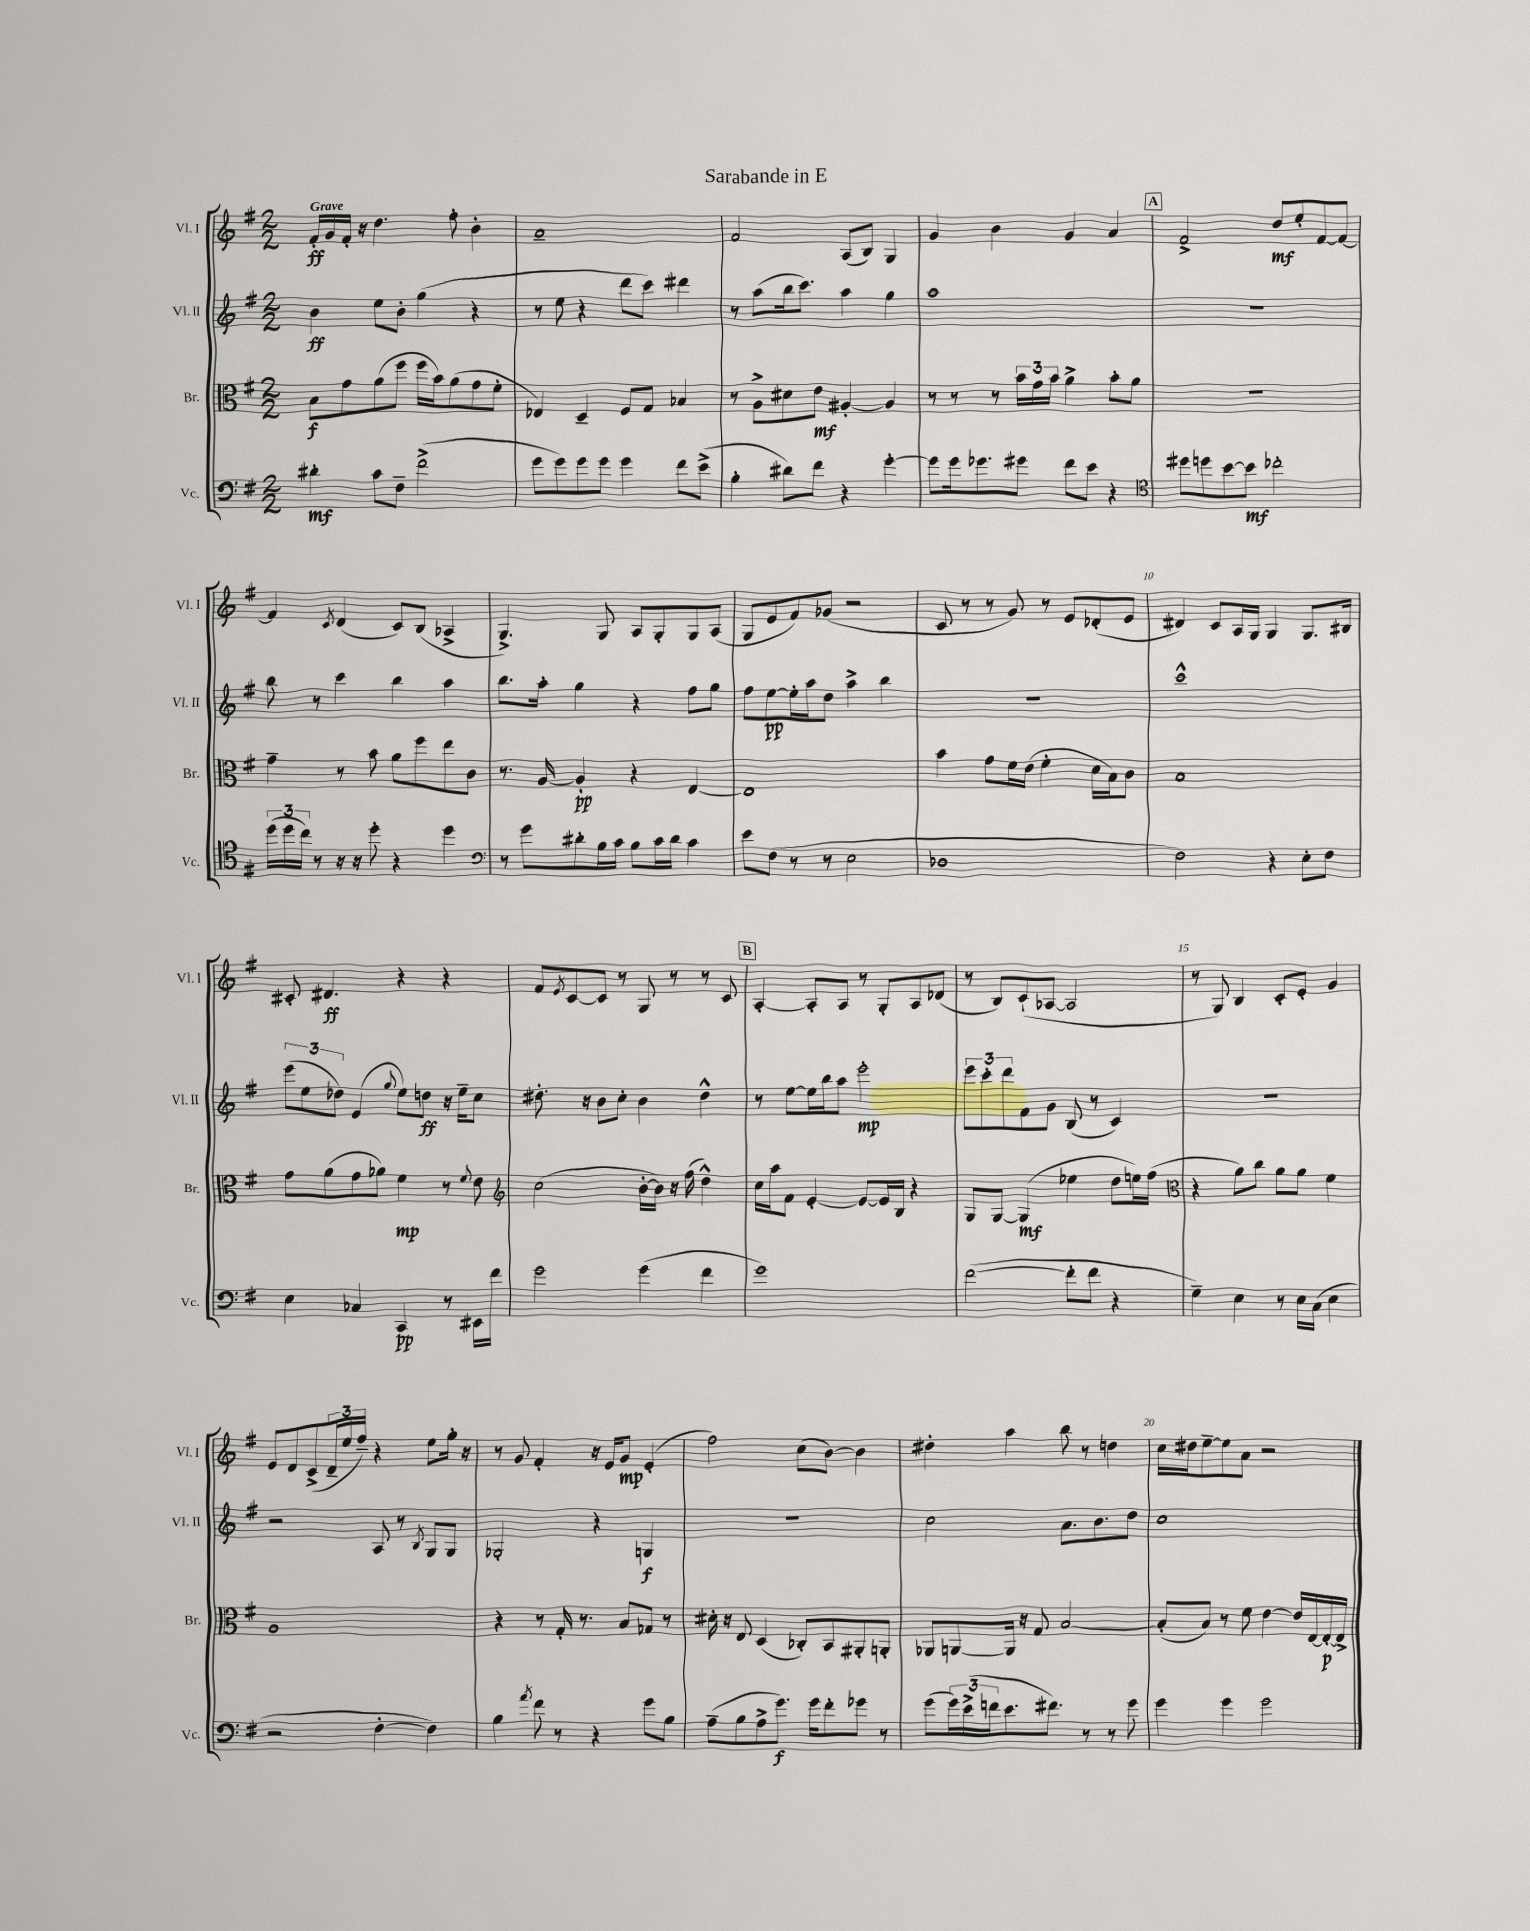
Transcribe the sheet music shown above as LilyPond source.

\header { title = "Sarabande in E" }
<<
\new StaffGroup <<
\new Staff = "s0" \with { instrumentName = "Vl. I" shortInstrumentName = "Vl. I" } {
    \clef treble \key g \major \numericTimeSignature \time 2/2 \tempo "Grave"
    fis'16-.\ff g'16 fis'16-. r16 d''4. fis''8-. b'4-. |
    a'1-- |
    fis'2 a8( b8) g4 |
    g'4 b'4 g'4 a'4 |
    \mark \markup { \box "A" } fis'2-> d''8\mf e''8-. fis'8~ fis'8~ |
    fis'4 \acciaccatura { c'8 } d'4( c'8) b8( aes4-> |
    g4.->) g8 a8 g8-. g8 a8( |
    g8 e'8 fis'8) ges'8( r2 |
    c'8 r8 r8 g'8) r8 e'8 des'8-.( e'8 |
    dis'4) c'8 a16 g16 g4 g8. bis16 |
    cis'8-. dis'4.\ff r4 r4 |
    fis'8 \acciaccatura { e'8 } c'8~ c'8 r8 g8 r8 r8 c'8 |
    \mark \markup { \box "B" } a4~-. a8-. a8 r8 g8-. a8 des'8( |
    r8 b8) c'8-!( aes8~ aes2 |
    r8 g8) b4 c'8-. e'8-. g'4 |
    e'8 d'8 c'8->( \tuplet 3/2 { d'16-- e''16 fis''16--) } r4 e''8 g''16-. r16 |
    r8 g'8 fis'4-. r16 e'16 g'8\mp e'4-.( |
    fis''2) c''8( b'8~) b'4 |
    dis''4-. a''4 b''8 r8 d''4 |
    c''16 dis''16 e''8~-- e''8 a'8 r2 \bar "|." |
}
\new Staff = "s1" \with { instrumentName = "Vl. II" shortInstrumentName = "Vl. II" } {
    \clef treble \key g \major \numericTimeSignature \time 2/2
    b'4\ff e''8 b'8-. g''4( r4 |
    r8 e''8 r4 d'''8 c'''8) dis'''4 |
    r8 a''8( b''16 c'''8.) a''4 g''4 |
    a''1 |
    \mark \markup { \box "A" } R1 |
    b''8 r8 c'''4 b''4 a''4 |
    b''8. a''16-. g''4 r4 fis''8 g''8 |
    fis''8 e''8~\pp e''16-. a''16 d''8 a''4-> b''4 |
    r1 |
    c'''1-^ |
    \tuplet 3/2 { e'''8( e''8 des''8) } e'4( \appoggiatura { g''8 } e''8) d''8\ff r16 e''16-- c''8 |
    dis''8.-. r16 b'8 c''8-. b'4 dis''4-^ |
    \mark \markup { \box "B" } r8 e''8~ e''16 b''16 a''8 e'''2-.\mp |
    \tuplet 3/2 { e'''8 c'''8-. d'''8 } fis'8 g'8 b8( r8 c'4) |
    r1 |
    r2 a8 r8 \acciaccatura { b8 } g8 g8 |
    ges2-. r4 g4\f |
    r1 |
    c''2 a'8. b'8. d''8 |
    c''1 \bar "|." |
}
\new Staff = "s2" \with { instrumentName = "Br." shortInstrumentName = "Br." } {
    \clef alto \key g \major \numericTimeSignature \time 2/2
    b8\f g'8 a'8( fis''8 fis''16 b'16) a'8( g'8 fis'8-. |
    ees4) d4-- fis8 g8 bes4 |
    r8 a8-> dis'8 e'8\mf ais4~-. ais4 |
    r8 r8 r8 \tuplet 3/2 { b'16 g'16 b'16 } a'4-> b'8-. a'8 |
    \mark \markup { \box "A" } r1 |
    g'4-- r8 b'8 a'8 fis''8 e''8 c'8 |
    r8. a16~ a4-.\pp r4 e4~ |
    e1 |
    b'4 g'8 fis'16 e'16( fis'4-. d'16 b16) c'8 |
    b1 |
    g'8 a'8( g'8 aes'8) fis'4\mp r8 \appoggiatura { fis'8 } e'8 |
    \clef treble c''2( b'16~-. b'16) r16 fis''16( d''4-^) |
    \mark \markup { \box "B" } c''16 a''16 fis'8 e'4~-. e'8~ e'16 b16 r4 |
    g8 g8~ g4\mf( ees''4 d''8 e''16) fis''16( |
    \clef alto r4 a'8) c''8 a'8 a'8 fis'4 |
    a1 |
    r4 r8 g16-. r8. b8 ges8 r8 |
    dis'16-. r16 e8 d4( ces8-.) b,8 ais,8-. a,8-. |
    aes,8 a,8~ a,16 r16 g8 b2~ |
    b8-.( b8) r8 fis'8 e'4~ e'16 e16~ e16~-.\p e16-> \bar "|." |
}
\new Staff = "s3" \with { instrumentName = "Vc." shortInstrumentName = "Vc." } {
    \clef bass \key g \major \numericTimeSignature \time 2/2
    dis'4-.\mf c'8 fis8-- fis'2->( |
    g'8 g'8) g'8 g'8 g'4 fis'8 e'8->( |
    b4-. dis'8) fis'8 r4 g'4~-. |
    g'8 g'16 ges'8. gis'8 fis'8 e'8 r4 |
    \mark \markup { \box "A" } \clef tenor dis''8 d''8 b'8~ b'8\mf ces''2-. |
    \tuplet 3/2 { d''16( d''16 c''16) } r8 r16 r16 d''8-. r4 d''4 |
    \clef bass r8 g'8 dis'8-. b16 c'16 b8 c'16 dis'16 c'4 |
    e'8 fis8( r8 r8 e2 |
    des1 |
    fis2) r4 e8-. fis8 |
    e4 ces4 c,4\pp r8 eis,16 fis'16 |
    g'2 g'4( fis'4 |
    \mark \markup { \box "B" } g'1) |
    fis'2~( fis'8-. fis'8 r4 |
    g4--) e4 r8 e16 c16( e4 |
    r2 fis4~-. fis4) |
    b4 \acciaccatura { a'8 } fis'8 r8 r4 g'8 b8 |
    a8--( b8 a8-> g'8.\f) g'16 fis'8-. ges'8 r8 |
    g'8( \tuplet 3/2 { g'16) e'16->( f'16 } e'8. fis'8.) r8 r8 g'8 |
    g'4 g'4 g'2 \bar "|." |
}
>>
>>
\layout { \context { \Score \override BarNumber.break-visibility = ##(#f #t #t) barNumberVisibility = #(every-nth-bar-number-visible 5) } }
